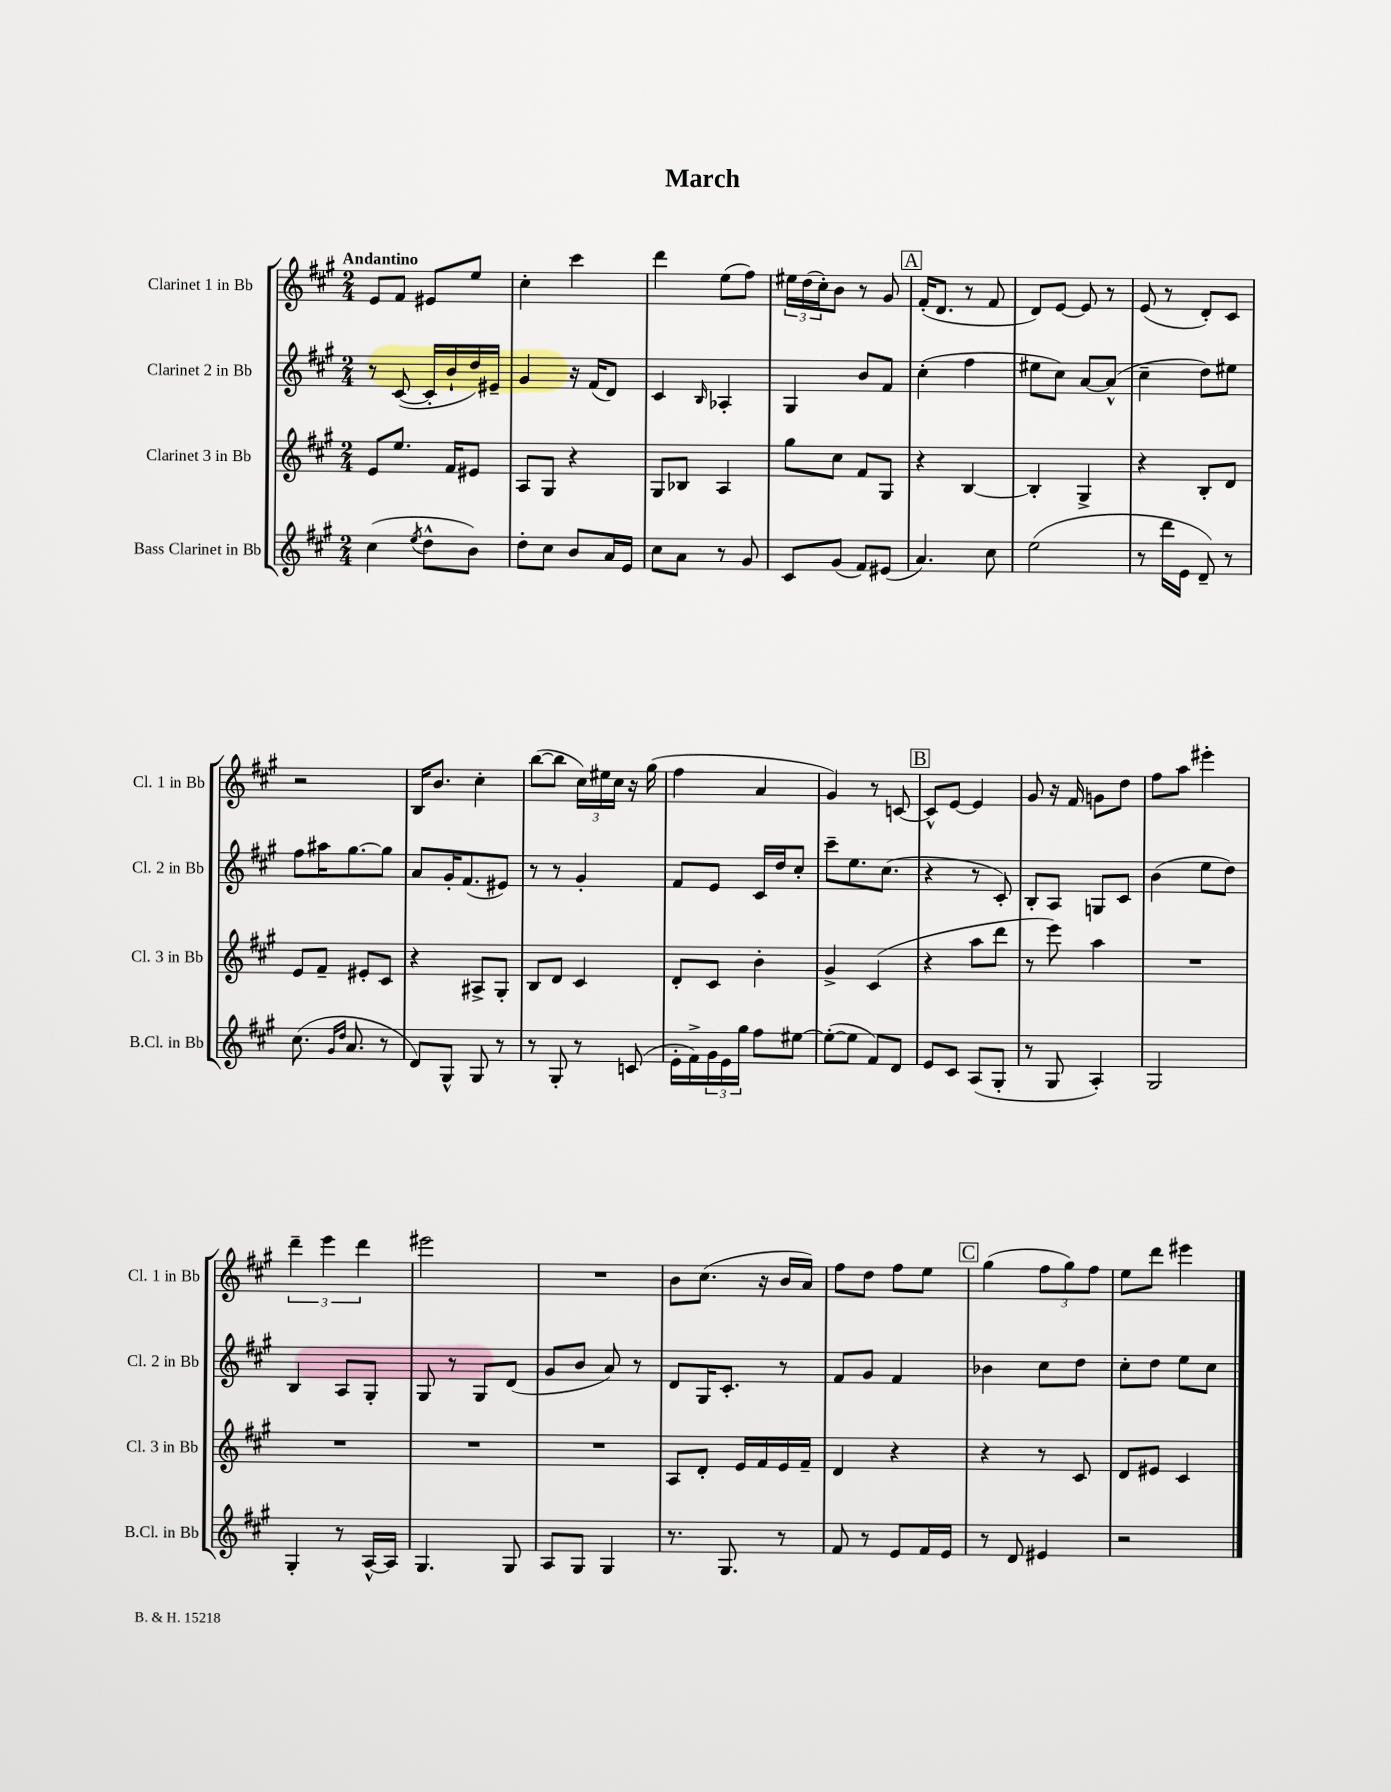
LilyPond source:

\header { title = "March" }
<<
\new StaffGroup <<
\new Staff = "s0" \with { instrumentName = "Clarinet 1 in Bb" shortInstrumentName = "Cl. 1 in Bb" } {
    \clef treble \key a \major \numericTimeSignature \time 2/4 \tempo "Andantino"
    e'8 fis'8 eis'8 e''8 |
    cis''4-. cis'''4 |
    d'''4 e''8( fis''8) |
    \tuplet 3/2 { eis''16 d''16( cis''16-.) } b'8 r8 gis'8 |
    \mark \markup { \box "A" } fis'16-.( d'8. r8 fis'8 |
    d'8) e'8~ e'8 r8 |
    e'8( r8 d'8-.) cis'8 |
    r2 |
    b16 b'8. cis''4-. |
    b''8~( b''8 \tuplet 3/2 { cis''16) eis''16 cis''16 } r16 gis''16( |
    fis''4 a'4 |
    gis'4) r8 c'8~ |
    \mark \markup { \box "B" } c'8-^ e'8~ e'4 |
    gis'8 r16 fis'16 g'8 d''8 |
    fis''8 a''8 eis'''4-. |
    \tuplet 3/2 { d'''4-- e'''4 d'''4 } |
    eis'''2 |
    R2 |
    b'8 cis''8.( r16 b'16 a'16) |
    fis''8 d''8 fis''8 e''8 |
    \mark \markup { \box "C" } gis''4( \tuplet 3/2 { fis''8 gis''8) fis''8 } |
    e''8 d'''8 eis'''4 \bar "|." |
}
\new Staff = "s1" \with { instrumentName = "Clarinet 2 in Bb" shortInstrumentName = "Cl. 2 in Bb" } {
    \clef treble \key a \major \numericTimeSignature \time 2/4
    r8 cis'8~( cis'16-. b'16-! d''16) eis'16-- |
    gis'4 r16 fis'16( d'8) |
    cis'4 \grace { b16 } aes4-. |
    gis4 b'8 fis'8 |
    \mark \markup { \box "A" } cis''4-.( fis''4 |
    eis''8 cis''8) a'8~ a'8-^( |
    cis''4-- d''8) eis''8 |
    fis''8 ais''16 gis''8.~ gis''8 |
    a'8 gis'16-. fis'8.( eis'8) |
    r8 r8 gis'4-. |
    fis'8 e'8 cis'16 d''16 cis''8-. |
    cis'''8-- e''8. cis''8.( |
    \mark \markup { \box "B" } r4 r8 cis'8-.) |
    b8-. a8 g8 cis'8 |
    b'4( e''8 d''8) |
    b4 a8 gis8-. |
    gis8 r8 gis8 d'8( |
    gis'8 b'8 a'8) r8 |
    d'8 gis16 cis'8.-. r8 |
    fis'8 gis'8 fis'4 |
    \mark \markup { \box "C" } bes'4 cis''8 d''8 |
    cis''8-. d''8 e''8 cis''8 \bar "|." |
}
\new Staff = "s2" \with { instrumentName = "Clarinet 3 in Bb" shortInstrumentName = "Cl. 3 in Bb" } {
    \clef treble \key a \major \numericTimeSignature \time 2/4
    e'8 e''8. fis'16 eis'8 |
    a8 gis8 r4 |
    gis8 bes8 a4 |
    gis''8 cis''8 fis'8 gis8 |
    \mark \markup { \box "A" } r4 b4~ |
    b4-. gis4-> |
    r4 b8-. d'8 |
    e'8 fis'8-- eis'8-. cis'8 |
    r4 ais8-> gis8-. |
    b8 d'8 cis'4 |
    d'8-. cis'8 b'4-. |
    gis'4-> cis'4( |
    \mark \markup { \box "B" } r4 a''8 d'''8 |
    r8 e'''8) a''4 |
    R2 |
    R2 |
    R2 |
    R2 |
    a8 d'8-. e'16 fis'16 e'16 fis'16-- |
    d'4 r4 |
    \mark \markup { \box "C" } r4 r8 cis'8 |
    d'8 eis'8 cis'4 \bar "|." |
}
\new Staff = "s3" \with { instrumentName = "Bass Clarinet in Bb" shortInstrumentName = "B.Cl. in Bb" } {
    \clef treble \key a \major \numericTimeSignature \time 2/4
    cis''4( \acciaccatura { e''8 } d''8-^ b'8) |
    d''8-. cis''8 b'8 a'16 e'16 |
    cis''8 a'8 r8 gis'8 |
    cis'8 gis'8( fis'8) eis'8( |
    \mark \markup { \box "A" } a'4.) cis''8 |
    e''2( |
    r8 d'''16 e'16 d'8--) r8 |
    cis''8.( \grace { gis'16 d''16 } a'8. r8 |
    d'8) gis8-^ gis8 r8 |
    r8 gis8-. r8 c'8( |
    e'16-. fis'16->) \tuplet 3/2 { gis'16 e'16 gis''16 } fis''8 eis''8~ |
    eis''8~-.( eis''8 fis'8) d'8 |
    \mark \markup { \box "B" } e'8 cis'8 a8( gis8-. |
    r8 gis8 a4-.) |
    gis2 |
    gis4-. r8 a16~-^ a16 |
    gis4. gis8 |
    a8 gis8 gis4 |
    r8. gis8. r8 |
    fis'8 r8 e'8 fis'16 e'16 |
    \mark \markup { \box "C" } r8 d'8 eis'4 |
    r2 \bar "|." |
}
>>
>>
\layout { \context { \Score \remove "Bar_number_engraver" } }
